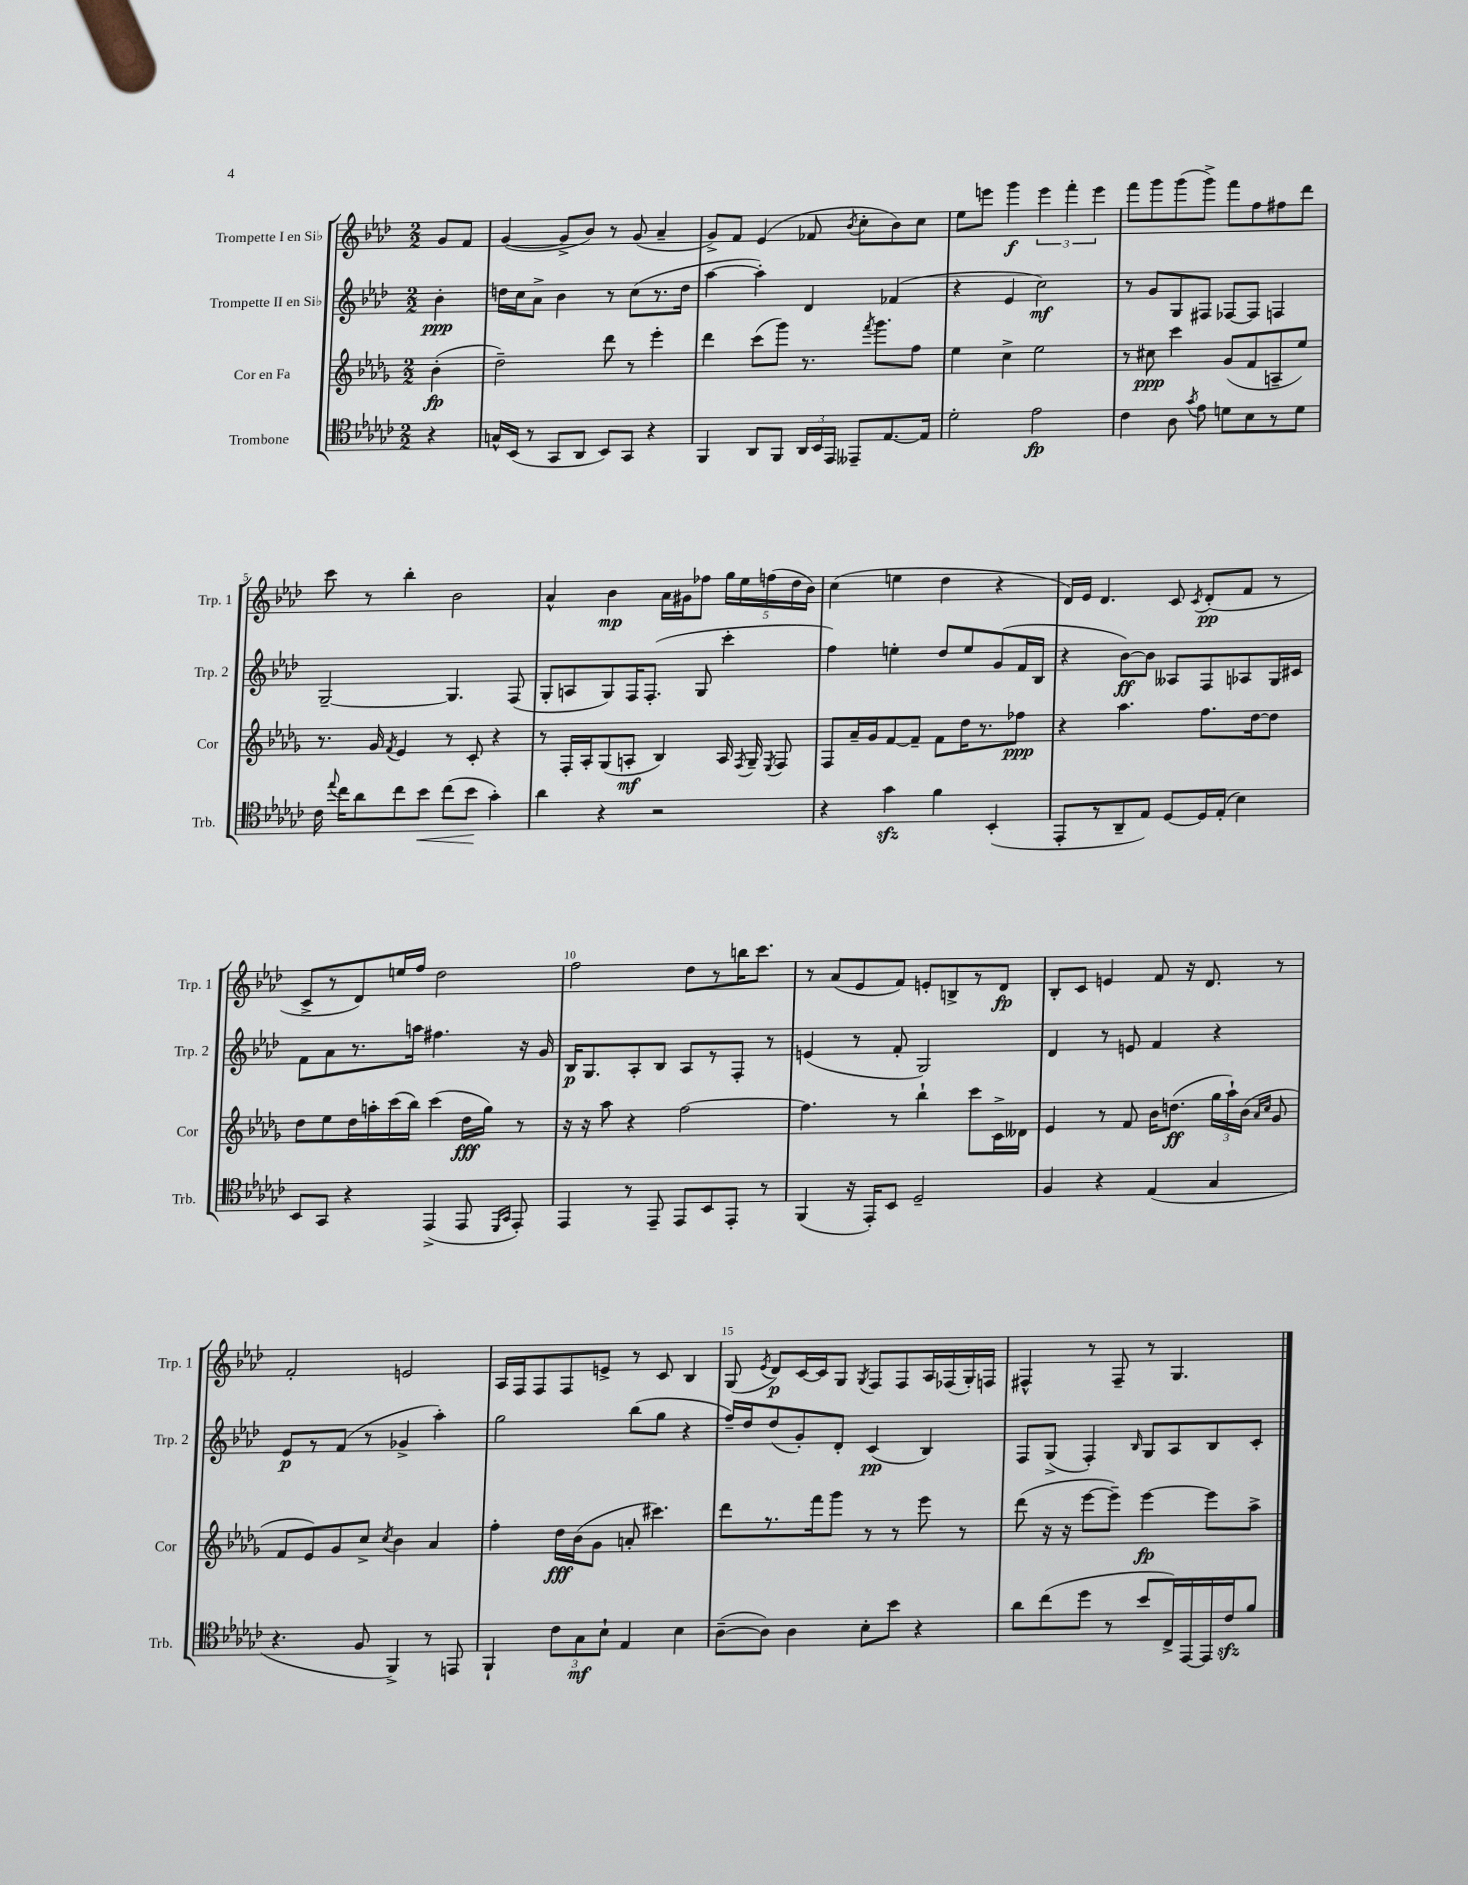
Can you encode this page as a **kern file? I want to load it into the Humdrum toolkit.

**kern	**dynam	**kern	**dynam	**kern	**dynam	**kern	**dynam
*part4	*part4	*part3	*part3	*part2	*part2	*part1	*part1
*staff4	*staff4	*staff3	*staff3	*staff2	*staff2	*staff1	*staff1
*I"Trombone	*	*I"Cor en Fa	*	*I"Trompette II en Si♭	*	*I"Trompette I en Si♭	*
*I'Trb.	*	*I'Cor	*	*I'Trp. 2	*	*I'Trp. 1	*
*clefC4	*	*clefG2	*	*clefG2	*	*clefG2	*
*k[b-e-a-d-g-c-]	*	*k[b-e-a-d-g-]	*	*k[b-e-a-d-]	*	*k[b-e-a-d-]	*
*M2/2	*	*M2/2	*	*M2/2	*	*M2/2	*
=	=	=	=	=	=	=	=
4r	.	(4b-'\	fp	4b-'\	ppp	8g/L	.
.	.	.	.	.	.	8f/J	.
=1	=1	=1	=1	=1	=1	=1	=1
16Gn^^/LL	.	2dd-~\)	.	16ddn\LL	.	([4g/	.
(16BB-/JJ	.	.	.	16cc\J	.	.	.
8r	.	.	.	8a-^\J	.	.	.
8GG-/L	.	.	.	4b-\	.	8g^/L]	.
8AA-/J	.	.	.	.	.	8b-/J)	.
8BB-/L)	.	8ddd-\	.	8r	.	8r	.
8GG-/J	.	8r	.	(8cc\L	.	(8g/	.
4r	.	4eee-'\	.	8.r	.	4a-~/	.
.	.	.	.	16dd\Jk	.	.	.
=2	=2	=2	=2	=2	=2	=2	=2
4FF/	.	4ddd-\	.	[4aa-\	.	8g^/L)	.
.	.	.	.	.	.	8f/J	.
8AA-/L	.	(8ccc\L	.	4aa-'\])	.	(4e-/	.
8FF/J	.	8ggg-\J)	.	.	.	.	.
24AA-/LL	.	8.r	.	4d-/	.	8f-X/	.
24BB-/	.	.	.	.	.	.	.
24EE-/JJ	.	.	.	.	.	.	.
.	.	.	.	.	.	8qb-/	.
8EE--X~/L	.	.	.	.	.	8cc'\L	.
.	.	8qfff/	.	.	.	.	.
.	.	8.ggg-\L	.	.	.	.	.
[8.E-/	.	.	.	(4f-X/	.	8b-\)	.
.	.	8ff\J	.	.	.	8cc\J	.
16E-/Jk]	.	.	.	.	.	.	.
=3	=3	=3	=3	=3	=3	=3	=3
2d-'\	.	4ee-\	.	4r	.	8ee-\L	.
.	.	.	.	.	.	8eeen\J	.
.	.	4cc^\	.	4e-/	.	4ggg\	f
2e-\	fp	2ee-\	.	2cc\)	mf	6eee\	.
.	.	.	.	.	.	6fff'\	.
.	.	.	.	.	.	6eee\	.
=4	=4	=4	=4	=4	=4	=4	=4
4c-\	.	8r	.	8r	.	8fff\L	.
.	.	8cc#X\	ppp	8g/L	.	8ggg\	.
8A-\	.	4ccc\	.	8G/	.	(8ggg\	.
8qg-/	.	.	.	.	.	.	.
8e-\	.	.	.	8F#X/J	.	8ggg^\J)	.
8dn\L	.	(8g-/L	.	[8F-X/L	.	8fff\L	.
8B-\	.	8f/	.	8F-/J]	.	8ff\	.
8r	.	8An~/	.	4Fn/	.	8ff#X\	.
8d\J	.	8ee-/J)	.	.	.	8ddd-\J	.
!!LO:LB:g=z
=5	=5	=5	=5	=5	=5	=5	=5
16c-\	.	8.r	.	[2G~/	.	8ccc\	.
8qqee-/	.	.	.	.	.	.	.
16cc-\KL	.	.	.	.	.	.	.
8a-\	.	.	.	.	.	8r	.
.	.	16g-/	.	.	.	.	.
.	.	8qf/	.	.	.	.	.
8cc-\	.	4e-/	.	.	.	4bb-'\	.
!	!LO:HP:b	!	!	!	!	!	!
8b-\J	<	.	.	.	.	.	.
(8cc-\L	.	8r	.	4.G/]	.	2b-\	.
8b-\J	.	8c'/	.	.	.	.	.
4g-'\)	[	4r	.	.	.	.	.
.	.	.	.	(8F/	.	.	.
=6	=6	=6	=6	=6	=6	=6	=6
4a-\	.	8r	.	8G'/L	.	4a-^^/	.
.	.	16F'/LL	.	8An/	.	.	.
.	.	16A-'/J	.	.	.	.	.
4r	.	(8G-/	.	8G/)	.	4b-\	mp
.	.	8An'/J	mf	16F/K	.	.	.
.	.	.	.	(8.F'/J	.	.	.
2r	.	4B-/)	.	.	.	16a-\LL	.
.	.	.	.	.	.	16g#X\J	.
.	.	.	.	8G/	.	8ff-X\J	.
.	.	16A/	.	4ccc'\	.	20gg\LL	.
.	.	.	.	.	.	20ee-\	.
.	.	8qF/	.	.	.	.	.
.	.	16G-~/	.	.	.	.	.
.	.	.	.	.	.	(20ffn\	.
.	.	8qE-/	.	.	.	.	.
.	.	8F/	.	.	.	.	.
.	.	.	.	.	.	20dd-\	.
.	.	.	.	.	.	20b-\JJ)	.
=7	=7	=7	=7	=7	=7	=7	=7
4r	.	8F/L	.	4ff\)	.	(4cc\	.
.	.	16a-~/L	.	.	.	.	.
.	.	16g-/J	.	.	.	.	.
4g-zz\	.	[8f/	.	4een'\	.	4een\	.
.	.	8f~/J]	.	.	.	.	.
4f\	.	8f\L	.	8dd-/L	.	4dd-\	.
.	.	16dd-\K	.	8ee/	.	.	.
.	.	8.r	.	.	.	.	.
(4BB-'/	.	.	.	(8g/	.	4r	.
.	.	8ff-X\J	ppp	16f/L	.	.	.
.	.	.	.	16B-/JJ	.	.	.
=8	=8	=8	=8	=8	=8	=8	=8
8EE-'/L	.	4r	.	4r	.	16d-/LL)	.
.	.	.	.	.	.	16e-/JJ	.
8r	.	.	.	.	.	4.d-/	.
8AA-~/	.	4.aa-\	.	[8b-\L)	ff	.	.
8E-/J)	.	.	.	8b-\J]	.	.	.
[8D-/L	.	.	.	8A--X/L	.	8c/	.
.	.	.	.	.	.	8qc/	.
16D-/L]	.	8.ff\L	.	8F/	.	(8d-'/L	pp
(16E-'/JJ	.	.	.	.	.	.	.
4B-\)	.	.	.	8A-X/	.	8f/J	.
.	.	[16dd-\k	.	.	.	.	.
.	.	8dd-\J]	.	16G/L	.	8r	.
.	.	.	.	16c#X/JJ	.	.	.
!!LO:LB:g=z
=9	=9	=9	=9	=9	=9	=9	=9
8BB-/L	.	8dd-\L	.	8f\L	.	8c^/L	.
8GG-/J	.	8ee-\	.	8a-\	.	8r	.
4r	.	16dd-\L	.	8.r	.	8d-/)	.
.	.	16aan'\	.	.	.	.	.
.	.	(16ccc\	.	.	.	16een/L	.
.	.	16bb-\JJ)	.	16aan\Jk	.	16ff/JJ	.
(4EE-^/	.	(4ccc\	.	4.ff#X\	.	2dd-\	.
8EE-/	.	16dd-\LL	fff	.	.	.	.
.	.	16gg-\JJ)	.	.	.	.	.
16qqDD-/LL	.	.	.	.	.	.	.
16qqGG-/JJ	.	.	.	.	.	.	.
8EE-'/)	.	8r	.	16r	.	.	.
.	.	.	.	16g/	.	.	.
=10	=10	=10	=10	=10	=10	=10	=10
4EE-/	.	16r	.	16B-/KL	p	2ff\	.
.	.	16r	.	8.G/	.	.	.
.	.	8aa-\	.	.	.	.	.
8r	.	4r	.	8A-'/	.	.	.
8EE-~/	.	.	.	8B-/J	.	.	.
8EE-/L	.	[2ff\	.	8A-/L	.	8dd-\L	.
8BB-/	.	.	.	8r	.	8r	.
8EE-'/J	.	.	.	8F'/J	.	16bbn\K	.
.	.	.	.	.	.	8.ccc\J	.
8r	.	.	.	8r	.	.	.
=11	=11	=11	=11	=11	=11	=11	=11
(4FF/	.	4.ff\]	.	(4en/	.	8r	.
.	.	.	.	.	.	(8a-/L	.
16r	.	.	.	8r	.	8e-/	.
16EE-'/KL)	.	.	.	.	.	.	.
8BB-/J	.	8r	.	8f'/	.	8f/J)	.
2D-~/	.	4bb-`\	.	2G/)	.	8en'/L	.
.	.	.	.	.	.	8Bn^/	.
.	.	8ccc\L	.	.	.	8r	.
.	.	16c^\L	.	.	.	8d-/J	fp
.	.	16d--X\JJ	.	.	.	.	.
=12	=12	=12	=12	=12	=12	=12	=12
4F/	.	4e-/	.	4d-/	.	8B-'/L	.
.	.	.	.	.	.	8c/J	.
4r	.	8r	.	8r	.	4en/	.
.	.	8f/	.	8en/	.	.	.
(4E-/	.	16b-\KL	.	4f/	.	8f/	.
.	.	(8.ddn\J	ff	.	.	.	.
.	.	.	.	.	.	16r	.
.	.	.	.	.	.	8.d-/	.
4G-/	.	24gg-\LL	.	4r	.	.	.
.	.	24aa-`\)	.	.	.	.	.
.	.	(24b-\JJ	.	.	.	.	.
.	.	16qqa-/LL	.	.	.	.	.
.	.	16qqcc/JJ	.	.	.	.	.
.	.	8g-/	.	.	.	8r	.
!!LO:LB:g=z
=13	=13	=13	=13	=13	=13	=13	=13
4.r	.	8f/L	.	8e-/L	p	2f'/	.
.	.	8e-/)	.	8r	.	.	.
.	.	8g-/	.	(8f/J	.	.	.
8F/	.	8cc^/J	.	8r	.	.	.
.	.	8qcc/	.	.	.	.	.
4FF^/)	.	4b-\	.	4g-X^/	.	2en/	.
8r	.	4a-/	.	4aa-'\)	.	.	.
8EEn/	.	.	.	.	.	.	.
=14	=14	=14	=14	=14	=14	=14	=14
4FF`/	.	4ff'\	.	2gg\	.	16A-/LL	.
.	.	.	.	.	.	16F/J	.
.	.	.	.	.	.	8F/	.
12c-\L	.	16dd-\LL	fff	.	.	8F/	.
.	.	(16b-\J	.	.	.	.	.
12G-\	mf	.	.	.	.	.	.
.	.	8g-\J	.	.	.	8en^/J	.
12B-`\J	.	.	.	.	.	.	.
4E-/	.	8an'/	.	(8bb-\L	.	8r	.
.	.	4.ccc#X\)	.	8gg\J	.	8c/	.
4B-\	.	.	.	4r	.	4B-/	.
=15	=15	=15	=15	=15	=15	=15	=15
([8A-~\L	.	8ddd-\L	.	16ff~/LL)	.	(8G/	.
.	.	.	.	16dd-/J	.	.	.
.	.	.	.	.	.	8qe-/	.
8A-\J])	.	8.r	.	(8dd-/	.	8d-/L)	p
4A-\	.	.	.	8g'/)	.	[16c/L	.
.	.	16fff\k	.	.	.	16c/J]	.
.	.	8ggg-\J	.	8d-'/J	.	8G/J	.
.	.	.	.	.	.	8qG/	.
8B-'\L	.	8r	.	(4c/	pp	8F/L	.
8b-\J	.	8r	.	.	.	8F/	.
4r	.	8eee-\	.	4B-/)	.	16A-/L	.
.	.	.	.	.	.	(16F-X/	.
.	.	8r	.	.	.	16G'/)	.
.	.	.	.	.	.	16Fn/JJ	.
=16	=16	=16	=16	=16	=16	=16	=16
8a-\L	.	(8ddd-\	.	8F/L	.	4F#X^^/	.
(8cc-\	.	16r	.	(8G^/J	.	.	.
.	.	16r	.	.	.	.	.
8dd-\J	.	[8eee-\L	.	4F'/)	.	8r	.
8r	.	8eee-~\J])	.	.	.	8F#~/	.
.	.	.	.	16qqB-/	.	.	.
8b-/L	.	[4eee-\	fp	8G/L	.	8r	.
16C-^/L)	.	.	.	8A-/	.	4.G/	.
[16EE-/	.	.	.	.	.	.	.
16EE-/]	.	8eee-\L]	.	8B-/	.	.	.
16c-zz/J	.	.	.	.	.	.	.
8f/J	.	8aa-^\J	.	8c'/J	.	.	.
==	==	==	==	==	==	==	==
*-	*-	*-	*-	*-	*-	*-	*-
